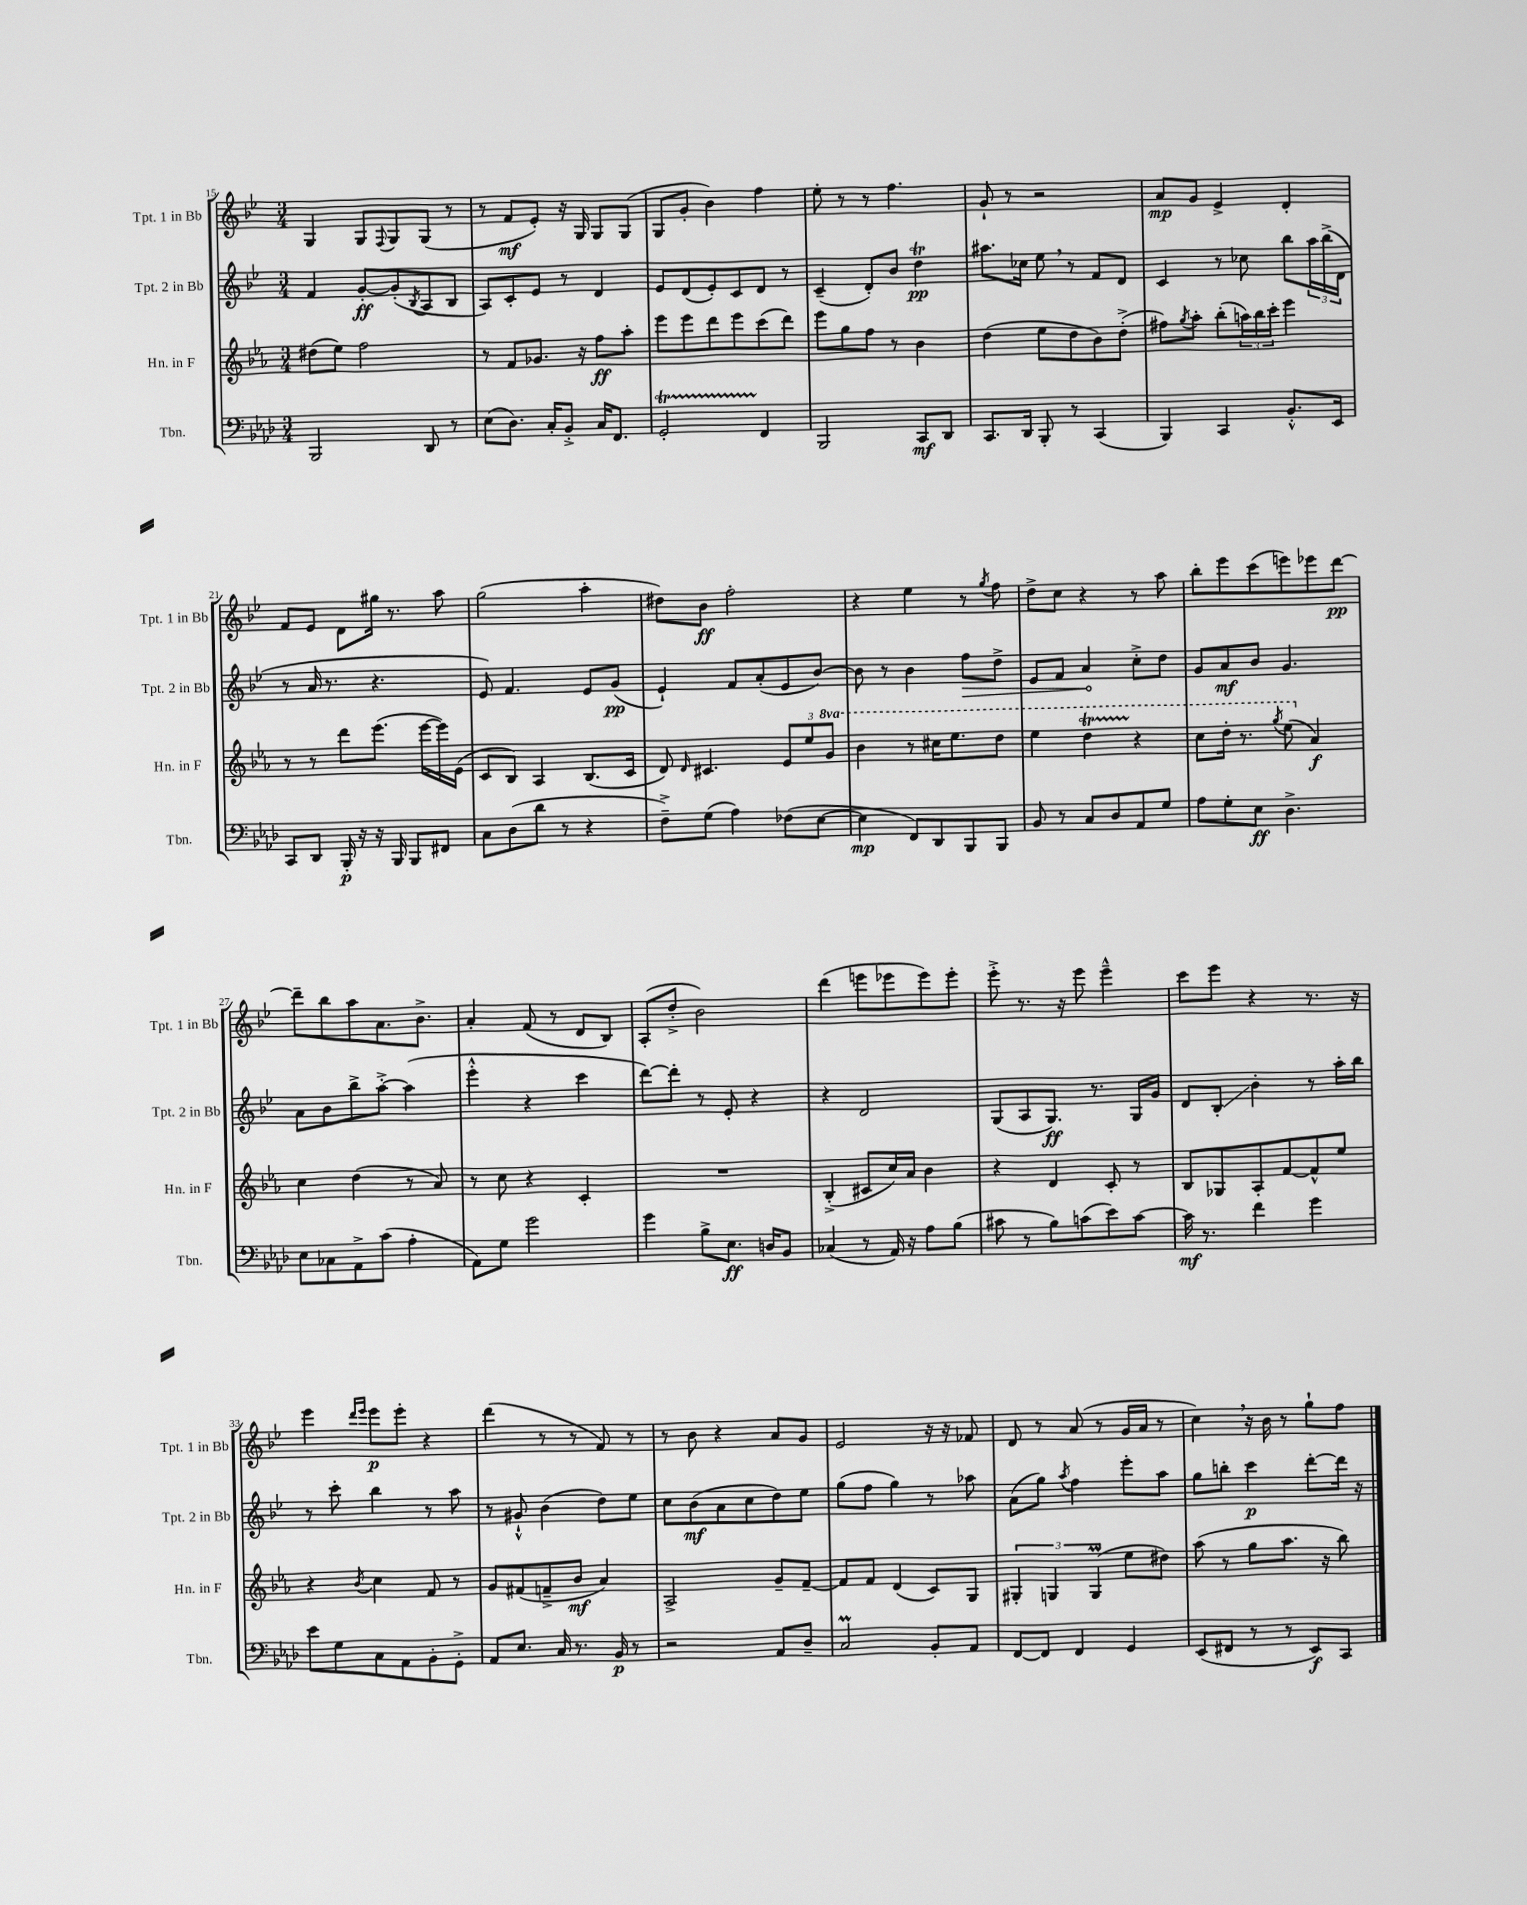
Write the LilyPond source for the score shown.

<<
\new StaffGroup <<
\new Staff = "s0" \with { instrumentName = "Tpt. 1 in Bb" shortInstrumentName = "Tpt. 1 in Bb" } {
    \clef treble \key bes \major \numericTimeSignature \time 3/4
    g4 g8 \appoggiatura { f8 } g8 g8( r8 |
    r8 f'8\mf ees'8-.) r16 g16 g8 g8( |
    g8 g'8-. bes'4) f''4 |
    ees''8-. r8 r8 f''4. |
    g'8-! r8 r2 |
    a'8\mp g'8 ees'4-> d'4-. |
    f'8 ees'8 d'8 gis''16 r8. a''8 |
    g''2( a''4-. |
    dis''8) bes'8\ff f''2-. |
    r4 ees''4 r8 \acciaccatura { g''8 } f''8 |
    d''8-> c''8 r4 r8 a''8 |
    bes''8-. ees'''8 c'''8( e'''8) ees'''8 d'''8~\pp |
    d'''8-- bes''8 a''8 a'8. bes'8.-> |
    a'4-. f'8( r8 d'8 bes8) |
    a8-.( d''8-.-> bes'2) |
    d'''4( e'''8 ees'''8 ees'''8) ees'''8-. |
    ees'''8-.-> r8. r16 ees'''8 ees'''4---^ |
    c'''8 ees'''8 r4 r8. r16 |
    ees'''4 \grace { d'''16 ees'''16 } ees'''8\p ees'''8-. r4 |
    d'''4( r8 r8 f'8) r8 |
    r8 bes'8 r4 a'8 g'8 |
    ees'2 r16 r16 fes'8 |
    d'8 r8 a'8( r8 g'16 a'16 r8 |
    c''4) \breathe r16 bes'16 r8 g''8-! f''8 \bar "|." |
}
\new Staff = "s1" \with { instrumentName = "Tpt. 2 in Bb" shortInstrumentName = "Tpt. 2 in Bb" } {
    \clef treble \key bes \major \numericTimeSignature \time 3/4
    f'4 g'8~-.\ff g'8-.( \acciaccatura { bes8 } a8 bes8 |
    a8) c'8-. ees'8 r8 d'4 |
    ees'8 d'8( ees'8-.) c'8 d'8 r8 |
    c'4--( d'8-.) bes'8 d''4\trill\pp |
    ais''8. ces''16 ees''8 \breathe r8 f'8 d'8 |
    c'4 r8 ces''8 bes''8 \tuplet 3/2 { a''16 bes''16->( d'16 } |
    r8 a'16 r8. r4. |
    ees'8) f'4. ees'8 g'8\pp( |
    ees'4-!) f'8 a'8-.( ees'8 bes'8~) |
    bes'8 r8 bes'4 \once \override Hairpin.circled-tip = ##t f''8\> d''8-> |
    ees'8 f'8 a'4\! c''8-.-> d''8 |
    g'8 a'8\mf bes'8 g'4. |
    a'8 bes'8 bes''8-> a''8~-.-> a''4( |
    ees'''4-.-^ r4 c'''4 |
    d'''8~) d'''8-. r8 ees'8-. r4 |
    r4 d'2 |
    g8( a8 g8.\ff) r8. g16 g'16 |
    d'8 bes8-.\glissando bes'4-. r8 a''16-. bes''16 |
    r8 c'''8-. bes''4 r8 a''8 |
    r8 gis'8-!-^ bes'4( d''8) ees''8 |
    c''8 bes'8\mf( a'8 c''8 d''8) ees''8 |
    g''8( f''8 g''4) r8 aes''8 |
    a'8( g''8) \acciaccatura { a''8 } f''4 ees'''8-. a''8 |
    g''8 b''8-. c'''4\p d'''8~-. d'''16 r16 \bar "|." |
}
\new Staff = "s2" \with { instrumentName = "Hn. in F" shortInstrumentName = "Hn. in F" } {
    \clef treble \key ees \major \numericTimeSignature \time 3/4 \set Staff.ottavationMarkups = #ottavation-simple-ordinals
    dis''8( ees''8) f''2 |
    r8 f'8 ges'8. r16 f''8\ff aes''8-. |
    ees'''8 ees'''8 d'''8 ees'''8 c'''8( d'''8) |
    ees'''8 g''8 f''8 r8 bes'4 |
    d''4( ees''8 d''8 bes'8) d''8-.->( |
    fis''8) \acciaccatura { g''8 } aes''8-. bes''8-.( \tuplet 3/2 { a''16) bes''16 c'''16-. } ees'''4 |
    r8 r8 d'''8 ees'''8.( ees'''16~ ees'''16) ees'16( |
    c'8 bes8) aes4 bes8.( c'16 |
    d'8) \grace { d'16 } cis'4. \tuplet 3/2 { ees'8 ees''8 \ottava #1 g''8 } |
    bes''4 r8 cis'''16 ees'''8. d'''8 |
    ees'''4 d'''4\startTrillSpan r4\stopTrillSpan |
    c'''8 d'''16-. r8. \acciaccatura { g'''8 } ees'''8( \ottava #0 aes'4\f) |
    c''4 d''4( r8 aes'8) |
    r8 c''8 r4 c'4-. |
    R2. |
    bes4-.->( cis'8 c''16) aes'16 bes'4 |
    r4 d'4 c'8-. r8 |
    bes8 ges8 aes8-. f'8~ f'8-^ ees''8 |
    r4 \acciaccatura { bes'8 } c''4 f'8 r8 |
    g'8 fis'8( f'8---> bes'8\mf aes'4) |
    aes2-> g'8-- f'8~-- |
    f'8 f'8 d'4( c'8) g8 |
    \tuplet 3/2 { gis4-. g4 g4\prall( } ees''8 dis''8) |
    aes''8( r8 g''8 aes''8. r16 bes''8) \bar "|." |
}
\new Staff = "s3" \with { instrumentName = "Tbn." shortInstrumentName = "Tbn." } {
    \clef bass \key aes \major \numericTimeSignature \time 3/4
    bes,,2 des,8 r8 |
    ees8( des8.) c16-. bes,8-.-> c16 f,8. |
    g,2-.\startTrillSpan f,4\stopTrillSpan |
    bes,,2 c,8\mf des,8 |
    c,8. des,16 bes,,8-. r8 c,4( |
    bes,,4) c,4 bes,8.-.-^ ees,16 |
    c,8 des,8 bes,,16-.\p r16 r16 bes,,16 bes,,8 fis,8 |
    c8 des8( des'8 r8 r4 |
    f8--->) g8( aes4) fes8( ees8~ |
    ees4\mp f,8) des,8 bes,,8 bes,,8 |
    bes,8 r8 c8 des8 aes,8 g8 |
    aes8 g8-. ees8\ff des4.-> |
    ees8 ces8 aes,8-> c'8( aes4-. |
    aes,8) g8 g'2 |
    g'4 bes8-> ees8.\ff d16 bes,8 |
    ces4( r8 aes,16) r16 aes8 bes8( |
    cis'8 r8 bes8) c'8( ees'8) c'8~ |
    c'16\mf r8. f'4 g'4 |
    ees'8 g8 c8 aes,8 bes,8-. g,8-.-> |
    aes,8 ees8. c16 r8. bes,16\p r8 |
    r2 aes,8 des8-- |
    c2\prall bes,8-. aes,8 |
    f,8~ f,8 f,4 g,4 |
    ees,8( fis,8 r8 r8 ees,8\f) c,8 \bar "|." |
}
>>
>>
\layout { \context { \Score currentBarNumber = #15 } }
